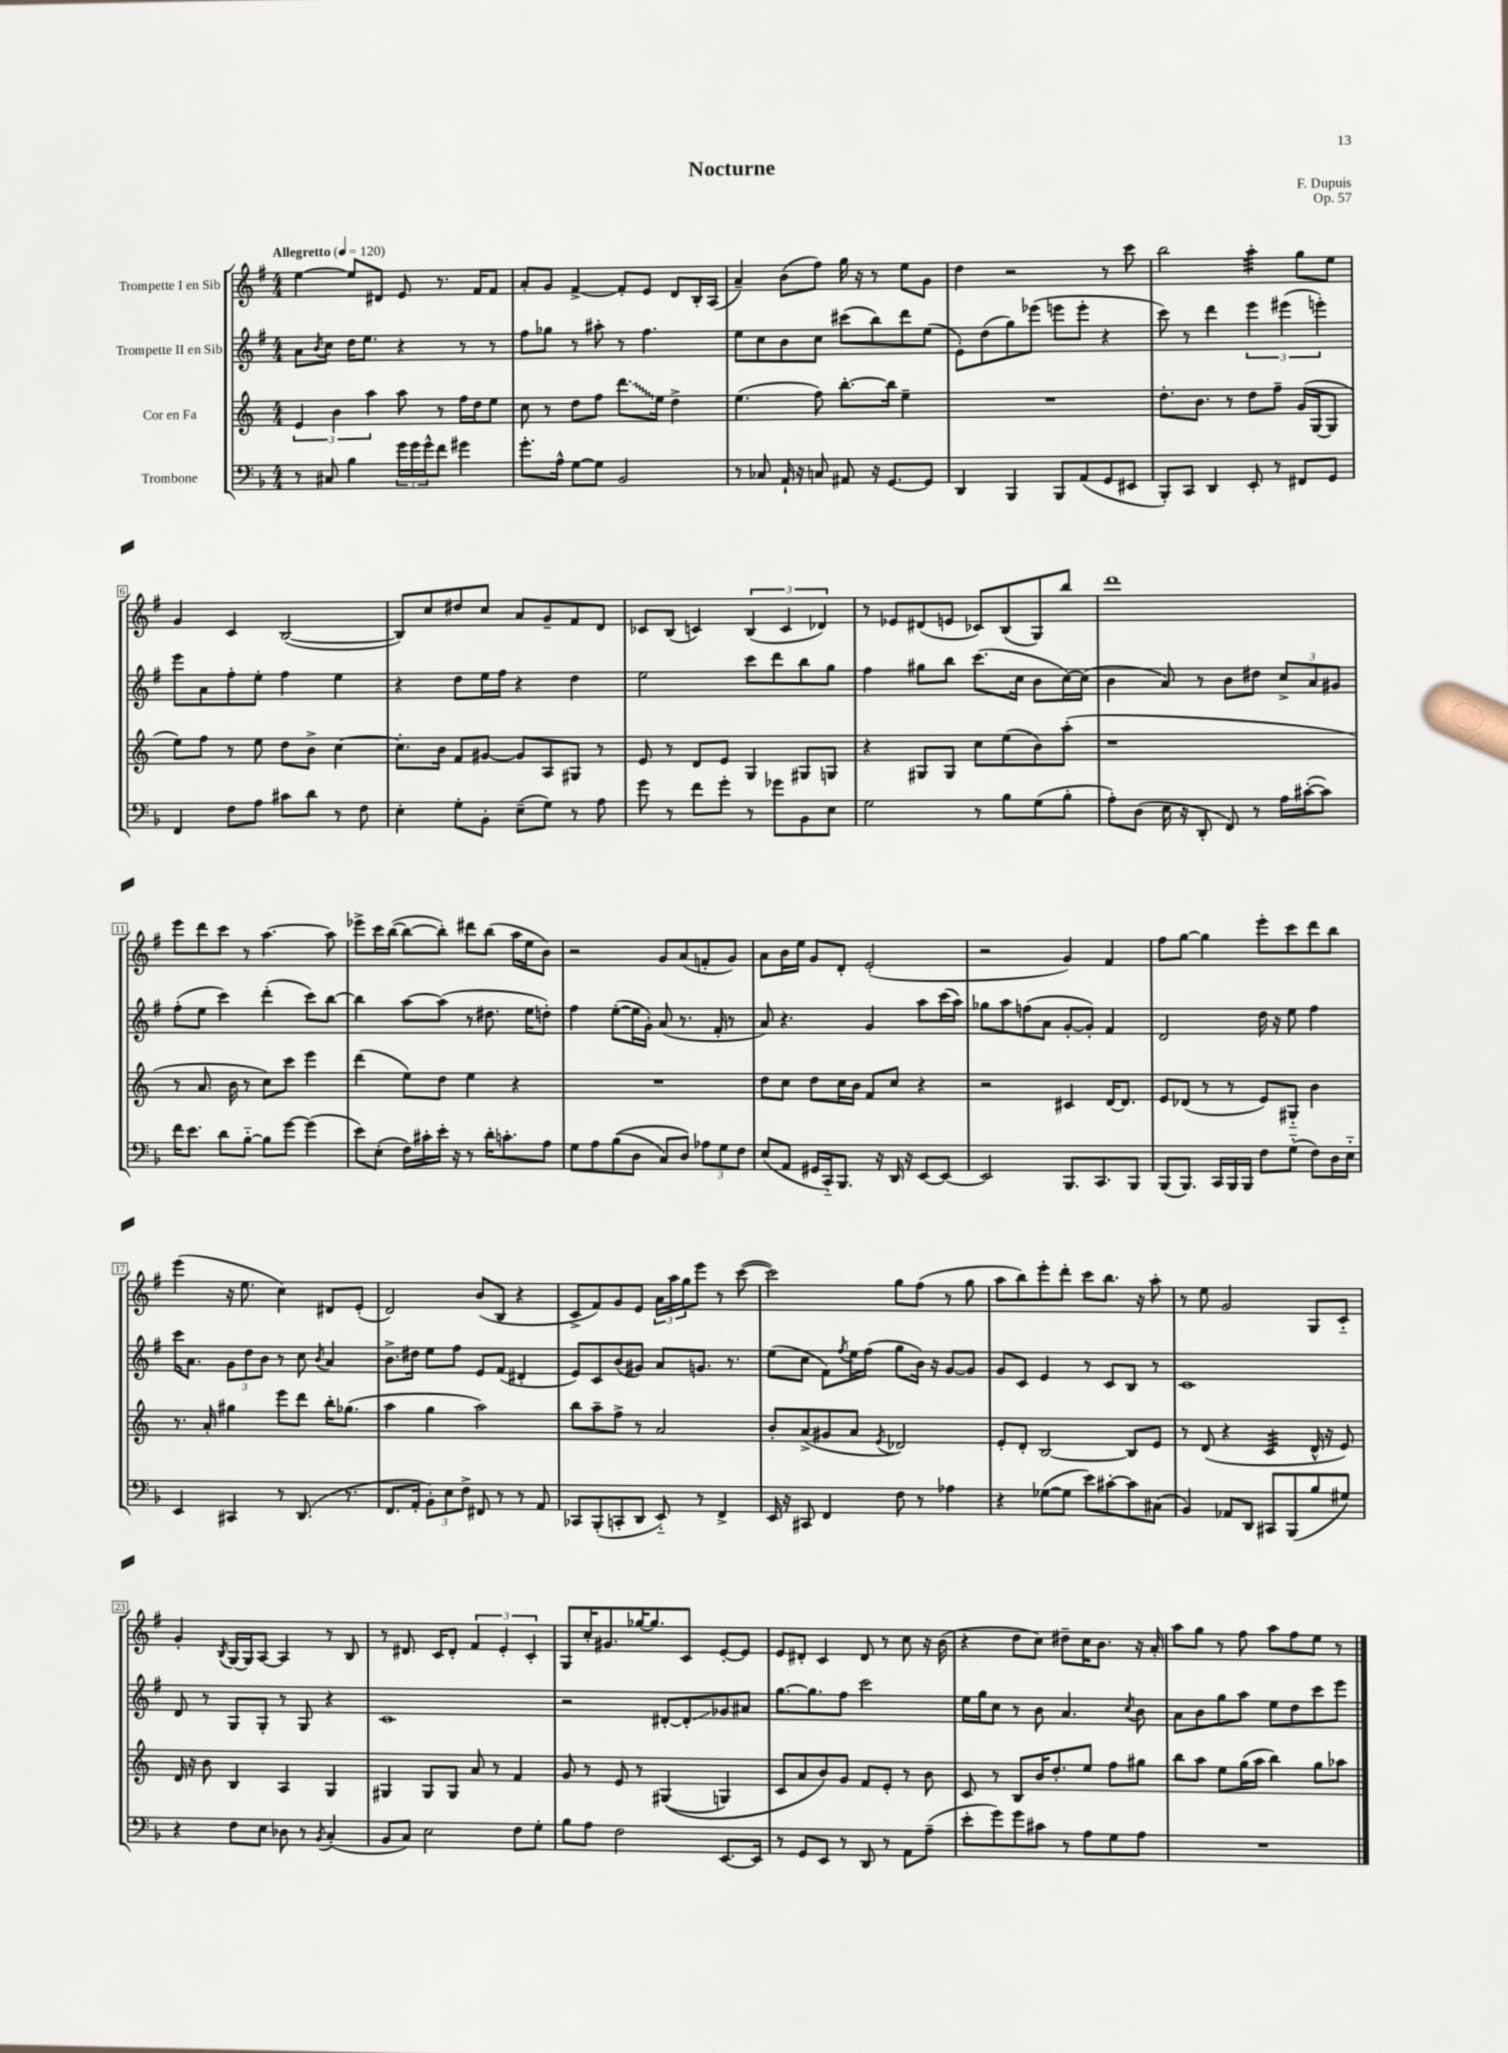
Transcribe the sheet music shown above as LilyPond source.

\header { title = "Nocturne" composer = "F. Dupuis" opus = "Op. 57" }
<<
\new StaffGroup <<
\new Staff = "s0" \with { instrumentName = "Trompette I en Sib" } {
    \clef treble \key g \major \numericTimeSignature \time 4/4 \tempo "Allegretto" 4 = 120
    e''4~ e''8 dis'8 e'8 r8. fis'16 fis'8 |
    a'8-. g'8 fis'4~-> fis'8-. e'8 d'8 b16-. a16( |
    a'4--) b'8( fis''8) g''16 r16 r8 e''8 g'8 |
    d''4 r2 r8 c'''8 |
    b''2 a''4:32-. g''8 e''8 |
    g'4 c'4 b2~( |
    b8) c''8 dis''8 c''8 a'8 g'8-- fis'8 d'8 |
    ces'8 b8( c'4) \tuplet 3/2 { b4( c'4 des'4) } |
    r8 ees'8 dis'8( e'8 ces'8) b8( g8) b''8 |
    d'''1 |
    e'''8 d'''8 c'''8 r8 a''4.~ a''8 |
    ees'''8-> c'''16 b''16~( b''8~ b''8-.) dis'''8 b''8( a''16 e''16 b'8) |
    r2 g'8 a'8( f'8-. g'8) |
    a'8 b'16 e''16 g'8 d'8-. e'2-.( |
    r2 g'4) fis'4 |
    fis''8 g''8~ g''4 e'''8-. c'''8 d'''8 b''8 |
    e'''4( r16 e''8. c''4) dis'8 e'8-.( |
    d'2) b'8( b8 r4 |
    c'8-> fis'8) g'8 e'8 \tuplet 3/2 { a'16 a''16 g''16 } e'''8 r8 c'''8~( |
    c'''2) g''8 fis''8( r8 g''8 |
    a''8 b''8) e'''8-. d'''8-. c'''8 b''8. r16 a''8-. |
    r8 e''8 g'2 g8 c'8-_ |
    g'4-. \acciaccatura { b8 } g16~ g16 a8~ a4 r8 b8 |
    r8 dis'8. c'16 dis'8-. \tuplet 3/2 { fis'4 e'4-. c'4-. } |
    g8 c''16-. gis'8. ges''16~ ges''8. c'8 e'8~-. e'8 |
    e'8 dis'8-. c'4 dis'8 r8 c''8 r16 b'16( |
    r4 d''8 c''8) dis''8-- c''16 b'8. r16 a'16-. |
    a''8 g''8 r8 fis''8 a''8 fis''8 e''8 r8 \bar "|." |
}
\new Staff = "s1" \with { instrumentName = "Trompette II en Sib" } {
    \clef treble \key g \major \numericTimeSignature \time 4/4
    a'8 \acciaccatura { b'8 } c''8 d''16 e''8. r4 r8 r8 |
    fis''8 ges''8 r8 ais''8-. r8 fis''4. |
    e''8 c''8 b'8 c''8 cis'''8( b''8) d'''8 e''8( |
    e'8-.) d''8( g''8) ees'''8( e'''8 e'''8-. r4 |
    c'''8) r8 d'''4 \tuplet 3/2 { e'''4 eis'''4( e'''4-.) } |
    e'''8 a'8 fis''8-. e''8-. fis''4 e''4 |
    r4 d''8 e''16 fis''16 r4 d''4 |
    e''2 c'''8 d'''8 b''8 g''8 |
    fis''4 gis''8 b''8 c'''8.( c''16 b'8 c''16~) c''16( |
    b'4 a'8) r8 b'8 dis''8 \tuplet 3/2 { c''8-> a'8 gis'8 } |
    fis''8-.( e''8 c'''4) d'''4-.( c'''8) b''8~ |
    b''4 a''8~ a''8( r8 dis''8. e''16 d''8-.) |
    fis''4 e''8~-.( e''16 g'16-.) a'8( r8. fis'16-. r8 |
    a'8) r4. g'4 a''8 c'''16( a''16) |
    ges''8 a''8 f''8( a'8 g'8~-. g'8-.) fis'4 |
    d'2 d''16 r16 e''8 fis''4 |
    c'''16 a'8. \tuplet 3/2 { g'8 d''8 b'8 } r8 c''8 \acciaccatura { b'8 } a'4 |
    b'8.-> dis''16 e''8 fis''8 e'8 fis'8( dis'4-. |
    e'8) c'8 b'8( gis'8) a'8 g'8. r8. |
    e''8( c''8 fis'8) \acciaccatura { fis''8 } e''16 fis''16( g''8 b'16) r16 g'8~ g'8 |
    g'8 c'8 e'4 r8 c'8 b8 r8 |
    c'1 |
    d'8 r8 g8 g8-. r8 g8 r4 |
    c'1 |
    r2 dis'8~-. dis'8-.\glissando ges'8 ais'8 |
    g''8.~ g''8. fis''8 c'''2 |
    e''16 g''16 c''8 r8 b'8 a'4. \acciaccatura { c''8 } b'8 |
    a'8 b'8 g''8 a''8 e''8 d''8 c'''8 e'''8 \bar "|." |
}
\new Staff = "s2" \with { instrumentName = "Cor en Fa" } {
    \clef treble \key c \major \numericTimeSignature \time 4/4
    \tuplet 3/2 { e'4 b'4 a''4 } a''8 r8 f''16 d''16 e''8 |
    c''8 r8 d''8 f''8 \once \override Glissando.style = #'zigzag d'''8.\glissando e''16 d''4-> |
    e''4.( f''8) b''8.~-. b''16 e''4-- |
    R1 |
    d''8.-. b'8. r8 d''8 f''8-- g'16( g16~ g8 |
    e''8) f''8 r8 e''8 d''8 b'8-> c''4~ |
    c''8.-. b'16 f'8 gis'8~ gis'8 a8 gis8 r8 |
    e'8 r8 d'8 e'8 g4 gis8 g8 |
    r4 gis8 gis8 c''8 e''8( b'8) a''8-.( |
    r1 |
    r8 a'8. b'16 r8 c''8) c'''8 e'''4 |
    d'''4( e''8) d''8 e''4 r4 |
    R1 |
    d''8 c''8 d''8 c''16 b'16 f'8 c''8 r4 |
    r2 cis'4 d'16~ d'8. |
    e'8 des'8( r8 r8 e'8) gis8-_ b'4 |
    r8. a'16-. gis''4 e'''8 d'''8 b''16-. ges''8.( |
    a''4 g''4 a''2) |
    b''8 a''8-- f''8-> r8 a'2 |
    b'8-. a'8->( gis'8 a'8 \acciaccatura { e'8 } des'2) |
    e'8-. d'8-. b2~ b8 e'8 |
    r8 d'8( r4 c'4:32 d'16-^ r16 e'8) |
    d'16 r16 b'8 b4 a4 g4 |
    gis4 gis8 gis8 a'8 r8 f'4 |
    g'8 r8 e'8 r8 gis4(\( g4) |
    c'8 a'8 b'8\) g'8 f'8 e'8-. r8 b'8 |
    c'8 r8 b8 b'16 d''8.-. e''8 f''8 gis''8 |
    b''8 a''8 e''8 g''16( a''16 b''4) g''8 aes''8 \bar "|." |
}
\new Staff = "s3" \with { instrumentName = "Trombone" } {
    \clef bass \key f \major \numericTimeSignature \time 4/4
    r8 cis8 bes4 \tuplet 3/2 { g'16 g'16 g'16-^ } f'8 gis'4 |
    g'8.-. a16-^ g8~ g8 bes,2 |
    r8 ces8 a,16-! r16 c8 ais,8 r16 g,8.~ g,8 |
    d,4 bes,,4 bes,,8 a,8( g,8 eis,8 |
    bes,,8-.) c,8 d,4 e,8-. r8 fis,8 g,8 |
    f,4 f8 a8 cis'8 d'8 r8 f8 |
    e4-. g8-. bes,8-. e8--( g8) r8 a8 |
    g'8 r8 f'8 g'8-. r8 ges'8 bes,8 e8 |
    g2 r8 bes8 g8( bes8-. |
    a8-.) d8( e16 r16 d,8-. f,8) r8 a16 cis'16~-.( cis'8) |
    f'16 e'8. d'8 bes8~-_ bes8 g'8~ g'4( |
    e'8) e8-.( f16) cis'16-. e'16-. r16 r8 d'16-. c'8.-. a8 |
    g8 a8 bes8(\( d8 c8) d8\) \tuplet 3/2 { aes8 g8 f8 } |
    e8( a,8 gis,16 c,16-_) bes,,8. r16 d,16 r16 e,8~ e,8~ |
    e,2 bes,,8. c,8. bes,,8 |
    bes,,8( bes,,8.) c,16 bes,,16 bes,,16 f8 g8-_( f8) d16 e16-_ |
    e,4 cis,4 r8 d,8.( r8. |
    f,8. a,16-. \tuplet 3/2 { bes,8-.) e8 f8-> } fis,8 r8 r8 a,8 |
    ces,8 bes,,8-.( c,8-. d,8 e,8-_) r8 f,4-> |
    e,16 r16 cis,8 f,4 f8 r8 aes4 |
    r4 ges8~( ges8 e'8) cis'8~-. cis'8 cis8( |
    bes,4) aes,8 d,8 cis,8 bes,,8( bes8 gis8) |
    r4 f8 e8 des8 r8 \acciaccatura { bes,8 } c4-.( |
    bes,8 c8) e2 f8 g8-. |
    bes8 a8 f2 e,8.~ e,16 |
    r8 g,8 e,8 r8 d,8 r8 a,8 a8--( |
    e'8-. g'8) g'8 cis'8 r8 a8 g8 a8 |
    R1 \bar "|." |
}
>>
>>
\layout { \context { \Score \override BarNumber.stencil = #(make-stencil-boxer 0.1 0.3 ly:text-interface::print) } }
